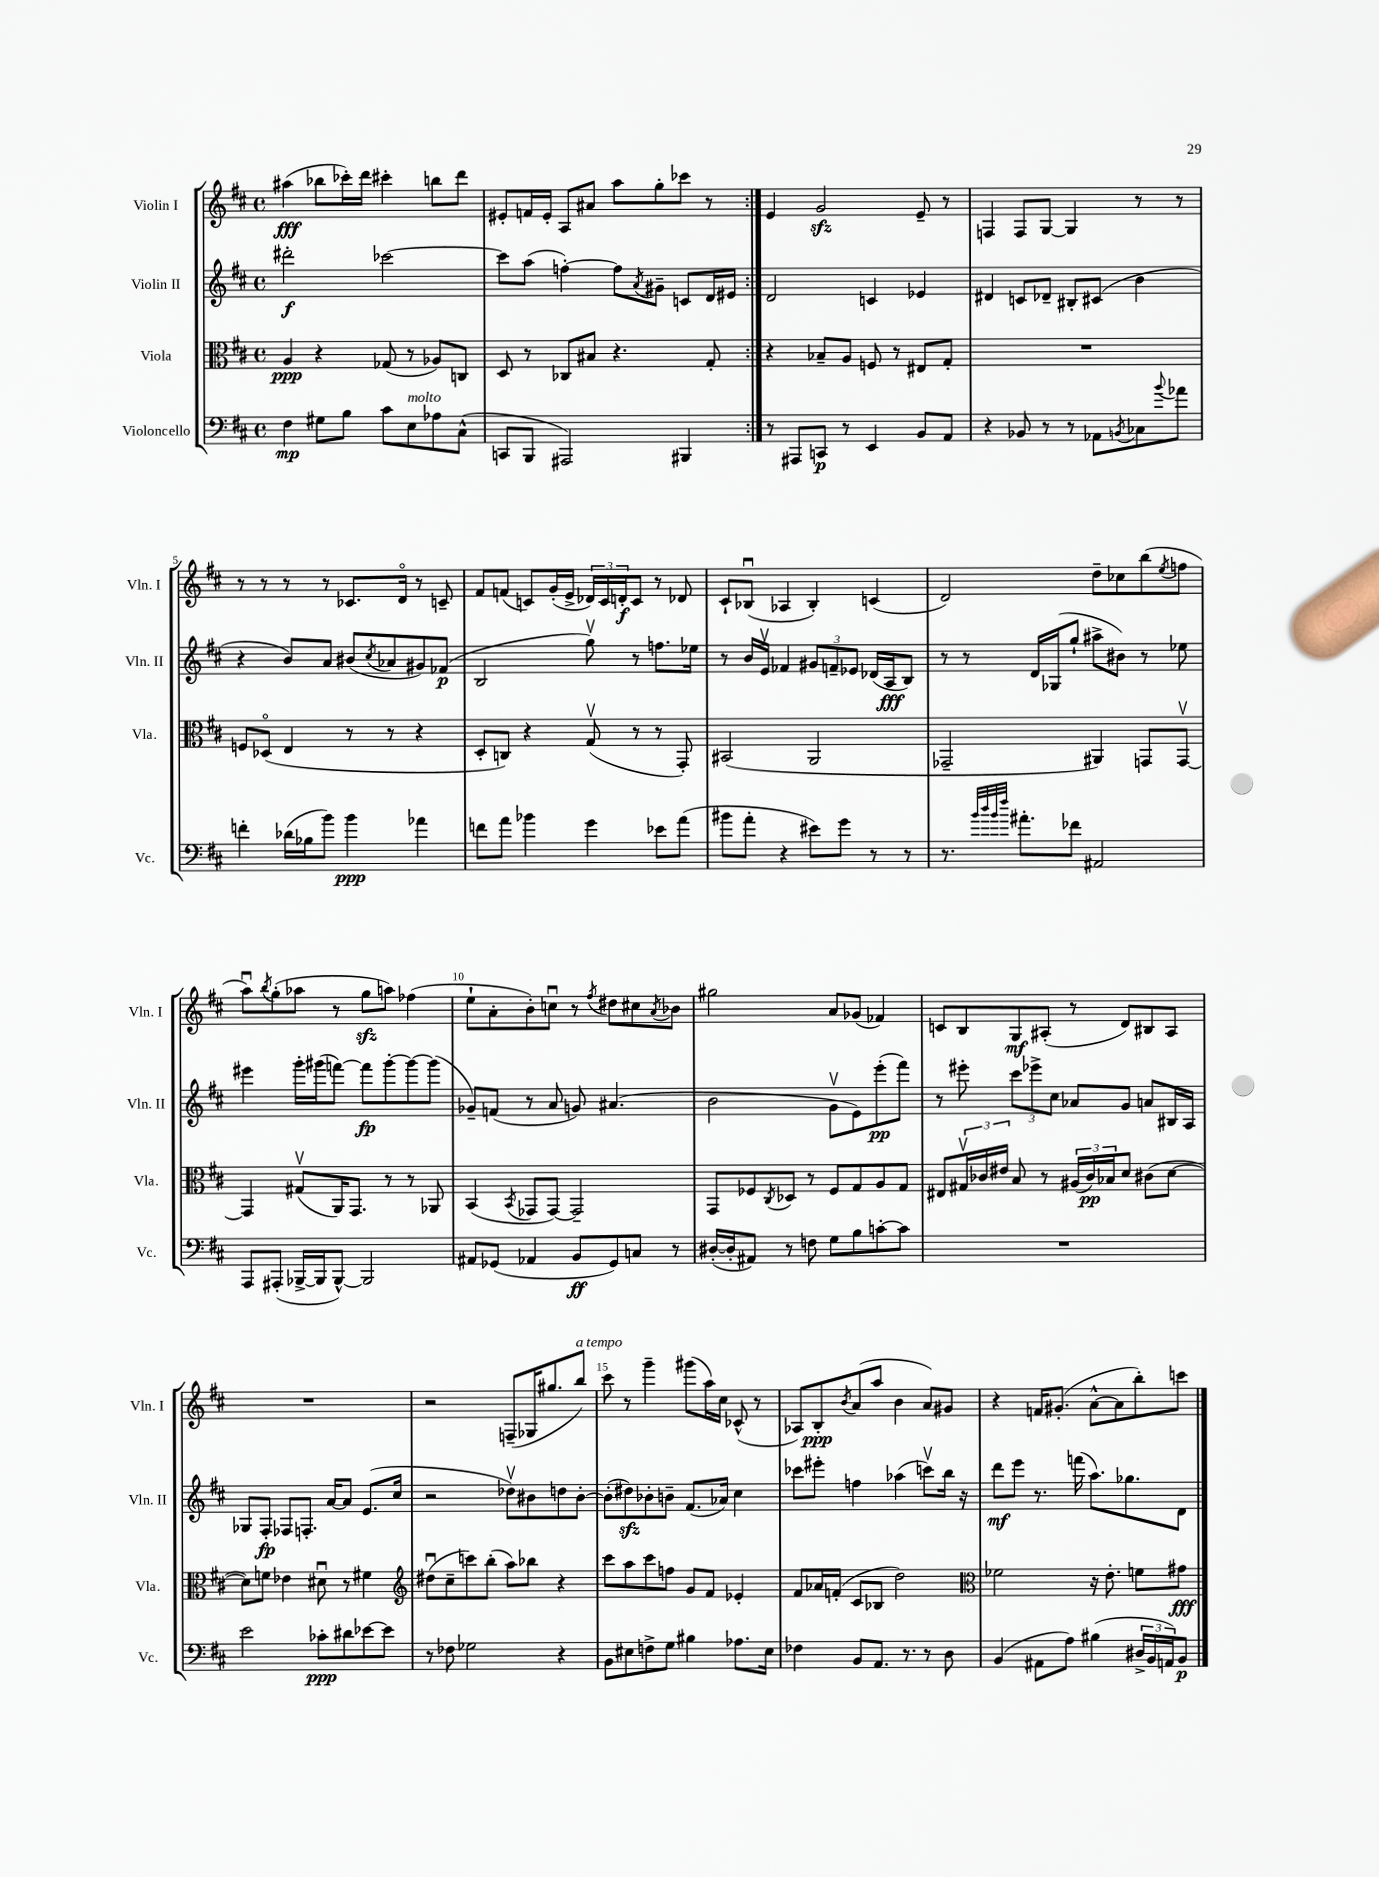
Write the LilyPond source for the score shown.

<<
\new StaffGroup <<
\new Staff = "s0" \with { instrumentName = "Violin I" shortInstrumentName = "Vln. I" } {
    \clef treble \key d \major \defaultTimeSignature \time 4/4
    \repeat volta 2 { ais''4\fff( bes''8 ces'''16-.) d'''16 cis'''4-. b''8 d'''8 |
    eis'8-. f'16 eis'16-. a8 ais'8 a''8 g''8-. ces'''8 r8 | }
    e'4 g'2\sfz e'8-- r8 |
    f4 f8 g8~ g4 r8 r8 |
    r8 r8 r8 r8 ces'8. d'16\flageolet r8 c'8-- |
    fis'8 f'8( c'8) g'16-.( e'16-> \tuplet 3/2 { des'16) c'16 d'16-.\f } c'8 r8 des'8 |
    cis'8-! bes8\downbow( aes4 bes4-.) c'4( |
    d'2) d''8-- ces''8 b''8( \acciaccatura { e''8 } f''8 |
    a''8\downbow) \acciaccatura { b''8 } g''8-.( aes''8 r8 g''8\sfz a''8) fes''4( |
    e''8-! a'8-. b'8-.) c''8\downbow r8 \acciaccatura { fis''8 } dis''8 cis''8 \acciaccatura { a'8 } bes'8 |
    gis''2 a'8 ges'8( fes'4) |
    c'8 b8 g8\mf ais8-.( r8 d'8) bis8 ais8 |
    R1 |
    r2 f8--( ges16 gis''8. b''8^\markup { \italic "a tempo" }) |
    cis'''8 r8 g'''4-- gis'''8( a''16) cis''16 ces'8-^( r8 |
    aes8) b8-.\ppp \acciaccatura { b'8 } a'8( a''8 b'4 a'8) gis'8 |
    r4 f'16 gis'8.-.( a'8~-^ a'8 b''8-.) c'''8 \bar "|." |
}
\new Staff = "s1" \with { instrumentName = "Violin II" shortInstrumentName = "Vln. II" } {
    \clef treble \key d \major \defaultTimeSignature \time 4/4
    \repeat volta 2 { dis'''2-.\f ces'''2~ |
    ces'''8 a''8( f''4~-.) f''8 \acciaccatura { a'8 } gis'8-- c'8 d'16 eis'16 | }
    d'2 c'4 ees'4 |
    dis'4 c'8 des'8-- bis8-. cis'8( b'4 |
    r4 b'8) a'8 bis'8( \acciaccatura { cis''8 } aes'8 gis'8) fes'8\p( |
    b2 g''8\upbow) r8 f''8. ees''16 |
    r8 b'16 e'16\upbow fes'4 \tuplet 3/2 { gis'8 f'8-- ees'8 } des'16( a16\fff b8) |
    r8 r8 d'16 ges16( g''8-! ais''8-> bis'8) r8 ees''8 |
    eis'''4 g'''16-. gis'''16( f'''8~) f'''8\fp gis'''8~-. gis'''8~ gis'''8( |
    ges'8--) f'8( r8 a'8 g'8) ais'4.( |
    b'2 g'8\upbow e'8) e'''8-.\pp( fis'''8) |
    r8 eis'''8-. \tuplet 3/2 { cis'''8 ees'''8-> cis''8 } aes'8 g'8 a'8 bis16 a16 |
    ges8 fis8-.\fp fes8 f8.-. a'16~ a'8 e'8.( cis''16 |
    r2 des''8\upbow) bis'8 d''8 bis'8~-. |
    bis'8-.( dis''8\sfz) bes'8-. b'8-- fis'8.( aes'16) cis''4 |
    ces'''8 eis'''8-. f''4 aes''4( c'''8\upbow) b''16 r16 |
    d'''8\mf e'''8 r8. f'''16( a''8.) ges''8. d'8 \bar "|." |
}
\new Staff = "s2" \with { instrumentName = "Viola" shortInstrumentName = "Vla." } {
    \clef alto \key d \major \defaultTimeSignature \time 4/4
    \repeat volta 2 { a4\ppp r4 ges8( r8 aes8) c8 |
    d8 r8 ces8 bis8 r4. g8-. | }
    r4 bes8-- a8 f8 r8 eis8 g8-. |
    R1 |
    f8 des8\flageolet( e4 r8 r8 r4 |
    d8-. c8) r4 g8\upbow( r8 r8 g,8-.) |
    bis,2( a,2 |
    ges,2-- ais,4) g,8 g,8~\upbow |
    g,4 gis8\upbow( a,16) g,8. r8 r8 aes,8 |
    b,4( \acciaccatura { b,8 } ges,8 ges,8~) ges,2-- |
    g,8 fes8 \acciaccatura { cis8 } des8 r8 fes8 g8 a8 g8 |
    eis8 \tuplet 3/2 { gis16\upbow ces'16 eis'16 } b8 r8 \tuplet 3/2 { ais16( ces'16\pp) bes16 } d'8 cis'8( d'8~ |
    d'8) f'8 ees'4 dis'8\downbow r8 fis'4 |
    \clef treble dis''8\downbow( cis''8-- c'''8) b''8-.( a''8) bes''8 r4 |
    cis'''8 a''8 cis'''8 f''8 g'8 fis'8 ees'4-. |
    fis'8 aes'16 f'16-.( cis'8 bes8 d''2) |
    \clef alto fes'2 r16 e'8.-. f'8 gis'8\fff \bar "|." |
}
\new Staff = "s3" \with { instrumentName = "Violoncello" shortInstrumentName = "Vc." } {
    \clef bass \key d \major \defaultTimeSignature \time 4/4
    \repeat volta 2 { fis4\mp gis8 b8 cis'8 e8^\markup { \italic "molto" } aes8 cis8-^( |
    c,8 b,,8 ais,,2) bis,,4 | }
    r8 ais,,8 c,8\p r8 e,4 b,8 a,8 |
    r4 bes,8 r8 r8 aes,8 \acciaccatura { b,8 } ces8 \appoggiatura { b'8 } aes'8 |
    f'4-. des'16( bes16 b'8) b'4\ppp aes'4 |
    f'8 a'8 bes'4 g'4 ees'8 a'8( |
    bis'8 a'8-. r4 eis'8) g'8 r8 r8 |
    r8. \grace { b'32 d''32 b'32 fis''32 } ais'8.-. fes'8 ais,2 |
    a,,8 ais,,8-.( bes,,16~-> bes,,16 bes,,8~-^) bes,,2 |
    ais,8 ges,8( aes,4 b,8\ff ges,8) c8 r8 |
    dis16~-.( dis16-. ais,8) r8 f8 g8 b8 c'8~-. c'8 |
    R1 |
    e'2 ces'8-.\ppp dis'8 ees'8~ ees'8 |
    r8 fes8 ges2 r4 |
    b,8 eis8 f8-> g8 bis4 aes8. eis16 |
    fes4 b,8 a,8. r8. r8 d8 |
    b,4( ais,8 a8) bis4( \tuplet 3/2 { dis16-> b,16 a,16) } b,8\p \bar "|." |
}
>>
>>
\layout { \context { \Score \override BarNumber.break-visibility = ##(#f #t #t) barNumberVisibility = #(every-nth-bar-number-visible 5) } }
